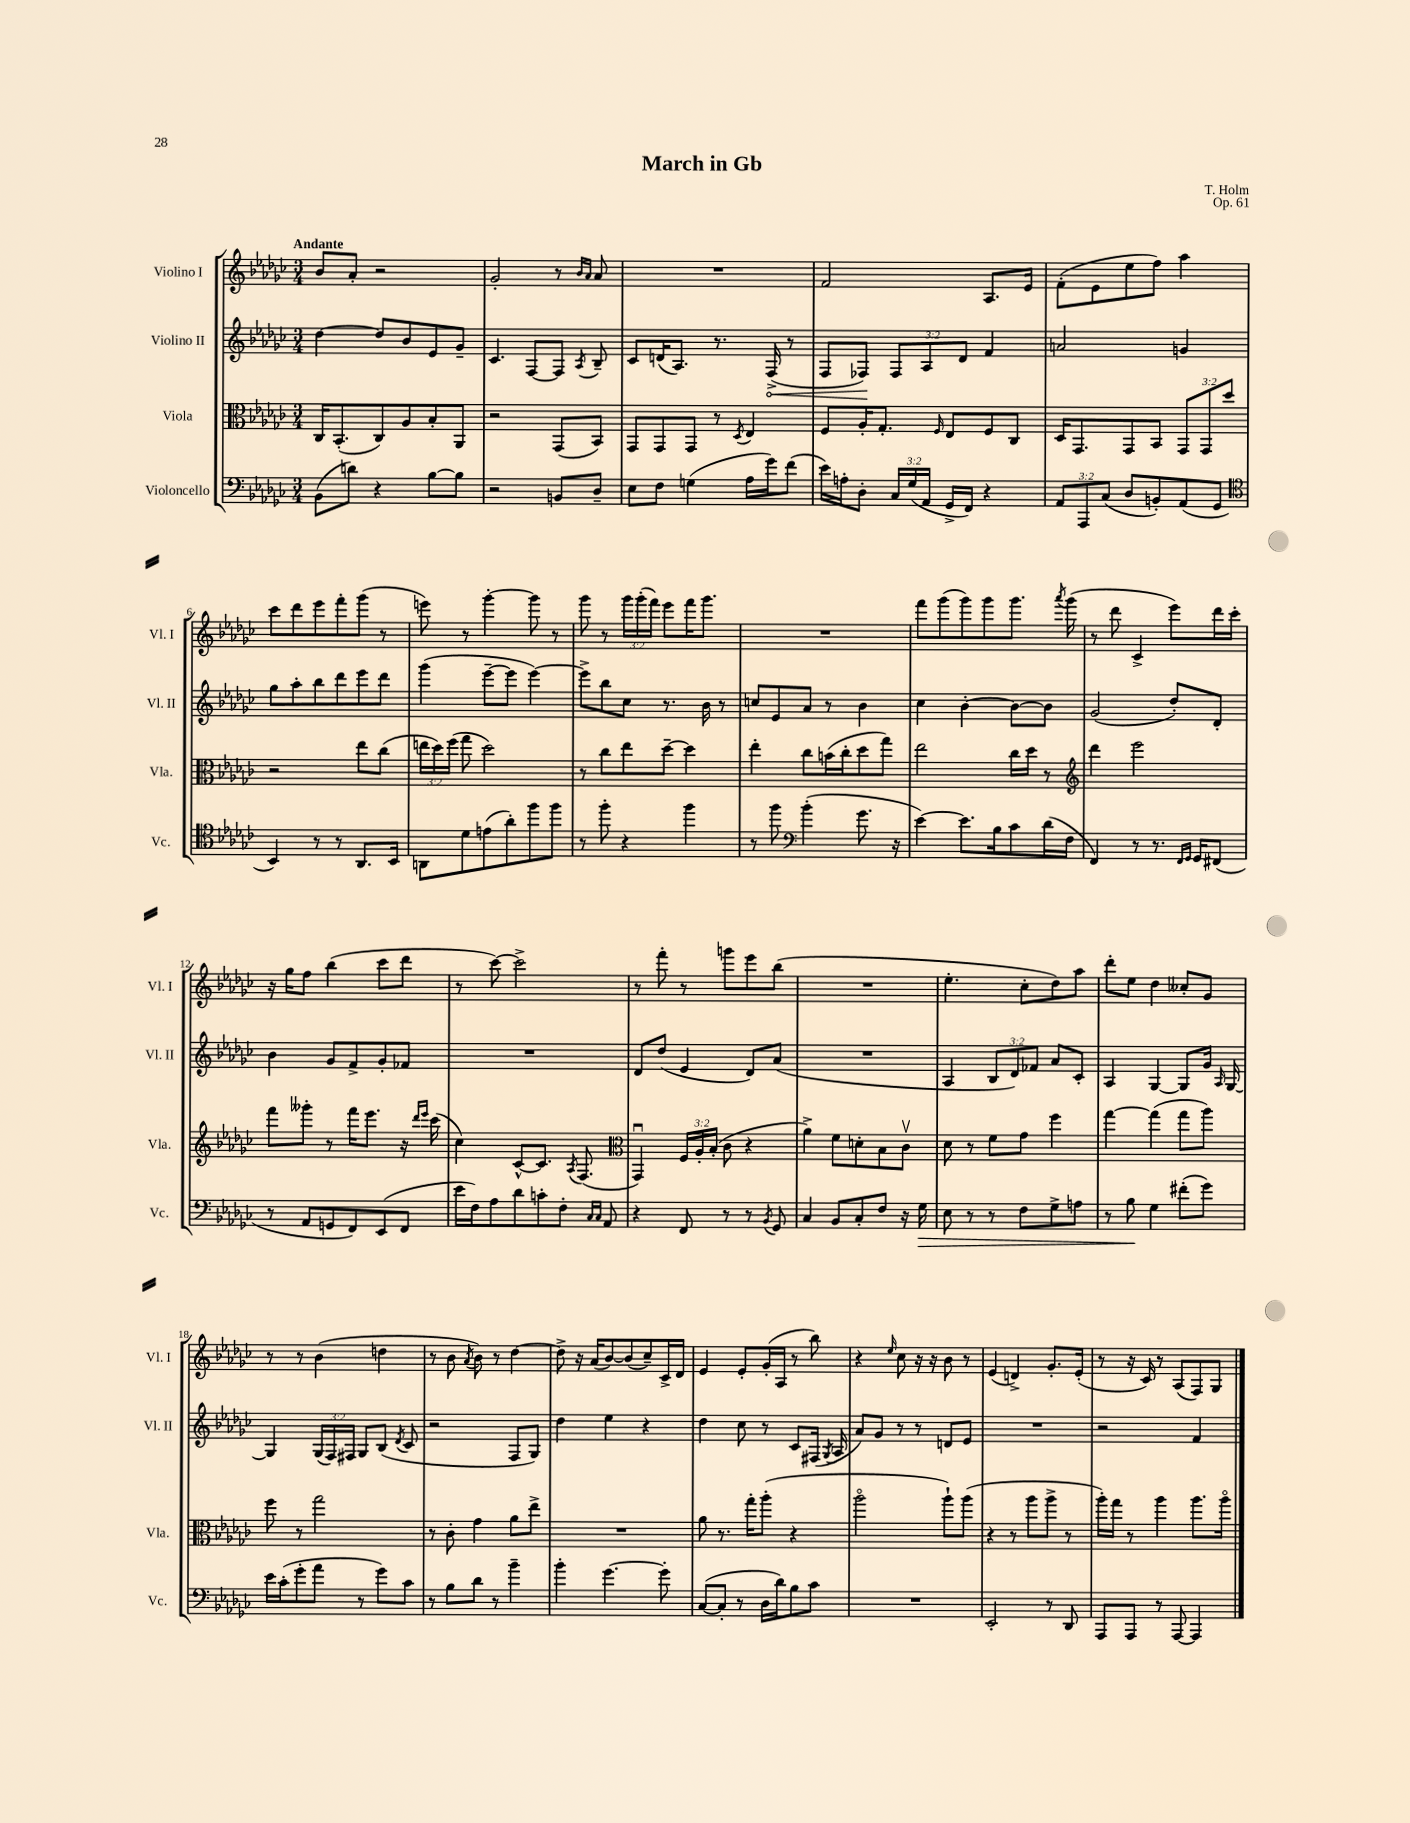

**kern	**kern	**kern	**kern
*staff4	*staff3	*staff2	*staff1
*clefF4	*clefC3	*clefG2	*clefG2
*k[b-e-a-d-g-c-]	*k[b-e-a-d-g-c-]	*k[b-e-a-d-g-c-]	*k[b-e-a-d-g-c-]
*M3/4	*M3/4	*M3/4	*M3/4
(8BB-\L	16C-/LK	[4dd-\	8b-/L
.	(8.BB-'/	.	.
8d\J)	.	.	8a-'/J
4r	8C-/)	8dd-/]L	2r
.	8A-/	8b-/	.
[8B-\L	8B-'/	8e-/	.
8B-\]J	8AA-/J	8g-~/J	.
=	=	=	=
2r	2r	4.c-/	2g-'/
.	.	[8F/L	.
8BB/L	(8GG-/L	8F/]J	8r
.	.	.	16qqb-/LL
.	.	8qA-/	16qqa-/JJ
8D-~/J	8BB-/J)	8B-~/	8a-/
=	=	=	=
8E-\L	8GG-/L	8c-/L	2.r
8F\J	8GG-/	(16d/K	.
.	.	8.A-/J)	.
(4G\	8GG-/J	.	.
.	8r	8.r	.
.	8qD-/	.	.
16A-\LL	4E-/	.	.
16g-\J)	.	(16F^/	.
(8f\J	.	8r	.
=	=	=	=
16e-\LL)	8F/L	8F/L	2f/
16A'\J	.	.	.
8D-'\J	16A-'/K	8F-/J)	.
.	8.G-'/J	.	.
24C-/LL	.	12F-/L	.
(24G-/	.	.	.
24AA-/JJ	.	12A-/	.
.	16qqF/	.	.
16GG-^/LL	8E-/L	.	.
.	.	12d-/J	.
16FF/JJ)	.	.	.
4r	8F/	4f/	8.A-/L
.	8C-/J	.	.
.	.	.	16e-/Jk
=	=	=	=
12AA-/L	16D-/LK	2a/	(8f'\L
.	8.GG-/	.	.
12AAA-/	.	.	.
.	.	.	8e-\
(12C-/J	.	.	.
8D-/L	8GG-/	.	8ee-\
8BB'/)	8BB-/J	.	8ff\J)
(8AA-/	12GG-/L	4g/	4aa-\
.	12GG-/	.	.
8GG-/J	.	.	.
.	12dd-/J	.	.
=	=	=	=
*clefC4	*	*	*
4BB-/)	2r	8gg-\L	8ccc-\L
.	.	8aa-'\	8ddd-\
8r	.	8bb-\	8eee-\
8r	.	8ddd-\	8fff'\
8.AA-/L	8ee-\L	8eee-\	(8ggg-\J
.	(8cc-\J	8ddd-\J	8r
16BB-/Jk	.	.	.
=	=	=	=
8AA\L	24ee\LL	(4ggg-\	8eee\)
.	24dd-\)	.	.
.	(24ff\JJ	.	.
8d-\	8gg-\	.	8r
(8e\	2dd-\)	[8eee-~\L	[4ggg-'\
8a-'\)	.	8eee-\]J	.
8ff\	.	[4eee-\)	8ggg-\]
8ff\J	.	.	8r
=	=	=	=
8r	8r	8eee-^\]L	8ggg-\
8ff'\	8cc-\L	8bb-\	8r
4r	8ee-\	8cc-\J	24ggg-\LL
.	.	.	(24ggg-'\
.	.	.	24fff\JJ)
.	[8dd-~\J	8.r	8eee-\L
4ff\	4dd-\]	.	16fff\K
.	.	16b-\	8.ggg-\J
.	.	8r	.
=	=	=	=
8r	4ee-'\	8cc/L	2.r
8ff\	.	8e-/	.
*clefF4	*	*	*
(4b-'\	8cc-\L	8a-/J	.
.	(16b\L	8r	.
.	16cc-'\J	.	.
8.g-\	8dd-\	4b-\	.
.	8gg-\J)	.	.
16r	.	.	.
=	=	=	=
[4e-\)	2ee-\	4cc-\	8fff\L
.	.	.	(8ggg-\
8.e-\]L	.	[4b-'\	8ggg-\)
.	.	.	8ggg-\
16B-\k	.	.	.
8c-\	16cc-\LL	8b-\_L	8.ggg-\J
.	16dd-\JJ	.	.
(16d-\L	8r	8b-\]J	.
.	.	.	8qaaa-/
16F\JJ	.	.	(16ggg-\
=	=	=	=
*	*clefG2	*	*
4FF/)	4ddd-\	(2g-/	8r
.	.	.	8ddd-\
8r	2eee-\	.	4c-^/
8.r	.	.	.
.	.	8dd-'/L)	8eee-\L)
16qqFF/LL	.	.	.
16qqGG-/JJ	.	.	.
16GG-/LK	.	.	.
(8FF#/J	.	8d-'/J	16ddd-\L
.	.	.	16ccc-'\JJ
=	=	=	=
8r	8fff\L	4b-\	16r
.	.	.	16gg-\LK
8AA-/L	8ggg--'\J	.	8ff\J
8GG/	8r	8g-/L	(4bb-\
8FF/)	16fff\LK	8f^/	.
.	8.eee-\J	.	.
(8EE-/	.	8g-'/	8ccc-\L
8FF/J	16r	8f-/J	8ddd-\J
.	16qqddd-/LL	.	.
.	16qqeee-/JJ	.	.
.	(16ccc-\	.	.
=	=	=	=
16e-\LL	4cc-\)	2.r	8r
16F\J)	.	.	.
8A-\	.	.	[8ccc-\)
8d-\	[8c-^^/L	.	2ccc-^\]
8c'\	8.c-/]J	.	.
8F'\J	.	.	.
.	8qA-/	.	.
.	(8.F/	.	.
16qqC-/LL	.	.	.
16qqC-/JJ	.	.	.
8AA-/	.	.	.
=	=	=	=
*	*clefC3	*	*
4r	4GG-u/)	8d-/L	8r
.	.	(8dd-/J	8fff'\
8FF/	24F/LL	4e-/	8r
.	24A-'/	.	.
.	(24B-'/JJ	.	.
8r	8c-\	.	8ggg\L
8r	4r	8d-/L)	8eee-\
8qBB-/	.	.	.
8GG-/	.	(8a-/J	(8bb-\J
=	=	=	=
4C-/	4a-^\)	2.r	2.r
8BB-/L	8f\L	.	.
8C-'/	8d'\	.	.
8F/J	8B-\	.	.
16r	8c-v\J	.	.
16G-\	.	.	.
=	=	=	=
8E-\	8d-\	4A-/	4.ee-'\
8r	8r	.	.
8r	8f\L	12B-/L	.
.	.	12d-/)	.
8F\L	8g-\J	.	8cc-'\L
.	.	12f-/J	.
8G-^\	4ff\	8a-/L	8dd-\)
8A\J	.	8c-'/J	8aa-\J
=	=	=	=
8r	[4gg-\	4A-/	8ddd-'\L
8B-\	.	.	8ee-\J
4G-\	(4gg-\]	[4G-/	4dd-\
(8f#'\L	8gg-\L	8G-/]L	8cc--'/L
8g-\J)	8aa-\J)	16g-/Jk	8g-/J
.	.	16qqA-/	.
.	.	[16G-/	.
=	=	=	=
16e-\LL	8ff\	4G-/]	8r
(16c-'\J	.	.	.
8g-'\	8r	.	8r
8a-\J	2gg-\	(24G-/LL	(4b-\
.	.	24F/)	.
.	.	24F#/JJ	.
8r	.	8G-/L	.
8g-\L)	.	(8B-/J	4dd\
.	.	8qd-/	.
8c-\J	.	8c-/	.
=	=	=	=
8r	8r	2r	8r
8B-\L	8c-'\	.	8b-\
.	.	.	8qa-/
8d-\J	4g-\	.	8b-\)
8r	.	.	8r
4b-~\	8a-\L	8F/L	[4dd-\
.	8ee-^\J	8G-/J)	.
=	=	=	=
4b-'\	2.r	4dd-\	8dd-^\]
.	.	.	16r
.	.	.	(16a-/LK
[4.g-\	.	4ee-\	[8b-/)
.	.	.	(8b-/]
.	.	4r	8cc-~/)
8g-'\]	.	.	16c-^/L
.	.	.	16d-/JJ
=	=	=	=
([8C-/L	8a-\	4dd-\	4e-/
8C-'/]J	8.r	.	.
8r	.	8cc-\	8e-'/L
.	16gg-'\LK	.	.
16D-\LL	(8aa-'\J	8r	(16g-'/L
16d-\J)	.	.	16A-/JJ
8B-\	4r	8c-/L	8r
8c-\J	.	(16F#/Jk	8bb-\)
.	.	8qG-/	.
.	.	16A-/	.
=	=	=	=
2.r	2aa-o\	8a-/L)	4r
.	.	8g-/J	.
.	.	.	16qqee-/
.	.	8r	8cc-\
.	.	8r	16r
.	.	.	16r
.	8aa-`\L)	8d/L	8b-\
.	(8aa-\J	8e-/J	8r
=	=	=	=
2EE-'/	4r	2.r	(4e-/
.	8r	.	4d^/)
.	8aa-\L	.	.
8r	8aa-^\J	.	8.g-'/L
8DD-/	8r	.	.
.	.	.	(16e-'/Jk
=	=	=	=
8AAA-/L	16aa-'\LL)	2r	8r
.	16gg-\JJ	.	.
8AAA-/J	8r	.	16r
.	.	.	16c-/)
8r	4aa-\	.	8r
[8AAA-/	.	.	(8A-/L
4AAA-/]	8.aa-\L	4f/	8F/)
.	.	.	8G-/J
.	16aa-o\Jk	.	.
==	==	==	==
*-	*-	*-	*-
